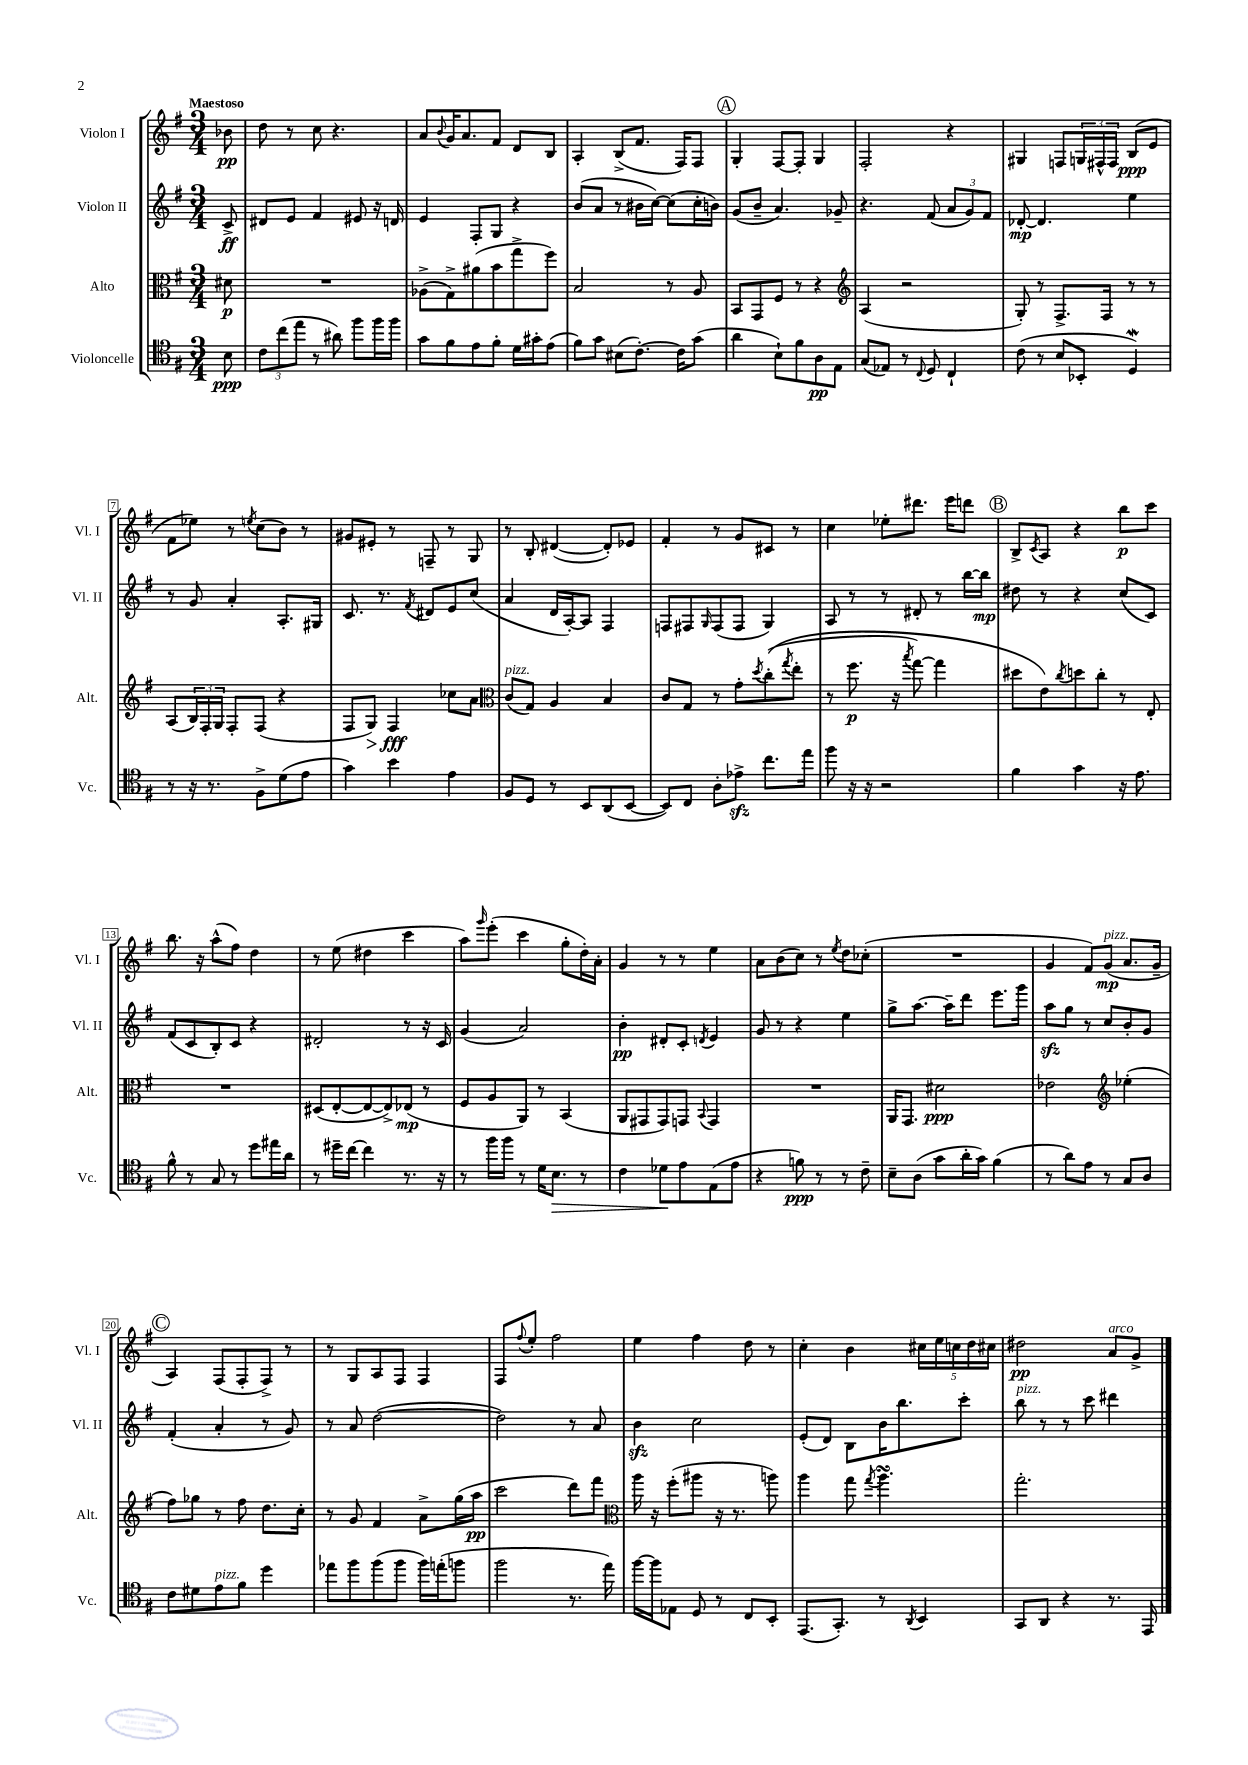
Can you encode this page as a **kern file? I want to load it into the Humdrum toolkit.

**kern	**dynam	**kern	**dynam	**kern	**dynam	**kern	**dynam
*part4	*part4	*part3	*part3	*part2	*part2	*part1	*part1
*staff4	*staff4	*staff3	*staff3	*staff2	*staff2	*staff1	*staff1
*I"Violoncelle	*	*I"Alto	*	*I"Violon II	*	*I"Violon I	*
*I'Vc.	*	*I'Alt.	*	*I'Vl. II	*	*I'Vl. I	*
*clefC4	*	*clefC3	*	*clefG2	*	*clefG2	*
*k[f#]	*	*k[f#]	*	*k[f#]	*	*k[f#]	*
*M3/4	*	*M3/4	*	*M3/4	*	*M3/4	*
=	=	=	=	=	=	=	=
!	!	!	!	!	!	!LO:TX:a:B:t=Maestoso	!
8B\	ppp	8d#X\	p	8c^/	ff	8b-X\	pp
=1	=1	=1	=1	=1	=1	=1	=1
12c\L	.	2.r	.	8d#X/L	.	8dd\	.
(12cc\	.	.	.	.	.	.	.
.	.	.	.	8e/J	.	8r	.
12ee\J	.	.	.	.	.	.	.
8r	.	.	.	4f#/	.	8cc\	.
8a#X\)	.	.	.	.	.	4.r	.
8ff#\L	.	.	.	8e#X/	.	.	.
16ff#\L	.	.	.	16r	.	.	.
16ff#\JJ	.	.	.	16dn/	.	.	.
=2	=2	=2	=2	=2	=2	=2	=2
8g\L	.	(8A-X^\L	.	4e/	.	8a/L	.
.	.	.	.	.	.	8qqb/	.
8f#\	.	8G^\)	.	.	.	16g/K	.
.	.	.	.	.	.	8.a/	.
8e\	.	(8a#X\	.	8F#'/L	.	.	.
8f#'\J	.	8b\	.	8G/J	.	8f#/J	.
16d\LL	.	8gg^\	.	4r	.	8d/L	.
16g#X'\J	.	.	.	.	.	.	.
(8e\J	.	8ff#\J)	.	.	.	8B/J	.
=3	=3	=3	=3	=3	=3	=3	=3
8f#\L)	.	2B/	.	(8b/L	.	4A'/	.
8g\J	.	.	.	8a/J	.	.	.
(8B#X\L	.	.	.	8r	.	(8B^/L	.
[8.c'\J)	.	.	.	16b#X\LL	.	8.f#/J	.
.	.	.	.	[16cc\JJ)	.	.	.
.	.	8r	.	(8cc\L]	.	.	.
16c\KL]	.	.	.	.	.	16F#/KL)	.
(8g\J	.	8A/	.	16cc'\L	.	8F#/J	.
.	.	.	.	16bn\JJ)	.	.	.
!!LO:REH:place=s1:t=A
=4	=4	=4	=4	=4	=4	=4	=4
4a\	.	8BB/L	.	(8g/L	.	4G'/	.
.	.	8GG/	.	8b~/J	.	.	.
8B`\L)	.	8F#/J	.	4.a/)	.	[8F#/L	.
8f#\	.	8r	.	.	.	8F#'/J]	.
8A\	pp	4r	.	.	.	4G/	.
8E\J	.	.	.	8g-X~/	.	.	.
=5	=5	=5	=5	=5	=5	=5	=5
*	*	*clefG2	*	*	*	*	*
(8G/L	.	(4A/	.	4.r	.	2F#'/	.
8E-X/J)	.	.	.	.	.	.	.
8r	.	2r	.	.	.	.	.
8qqC/	.	.	.	.	.	.	.
8D/	.	.	.	(8f#/	.	.	.
4C`/	.	.	.	12a/L	.	4r	.
.	.	.	.	12g/)	.	.	.
.	.	.	.	12f#/J	.	.	.
=6	=6	=6	=6	=6	=6	=6	=6
(8c\	.	8G'/)	.	[8d-X'/	mp	4G#X/	.
8r	.	8r	.	4.d-/]	.	.	.
8B/L	.	8.F#^/L	.	.	.	8Fn/L	.
8BB-X'/J	.	.	.	.	.	24Gn/L	.
.	.	.	.	.	.	24F#X^^/	.
.	.	16F#/Jk	.	.	.	.	.
.	.	.	.	.	.	24F#/JJ	.
4DW/)	.	8r	.	4ee\	.	(8B/L	ppp
.	.	8r	.	.	.	8e/J	.
!!LO:LB:g=z
=7	=7	=7	=7	=7	=7	=7	=7
8r	.	(8A/L	.	8r	.	8f#\L	.
16r	.	24B/L)	.	8g/	.	8ee-X\J)	.
.	.	24F#'/	.	.	.	.	.
8.r	.	.	.	.	.	.	.
.	.	24G/JJ	.	.	.	.	.
.	.	8F#'/L	.	4a'/	.	8r	.
.	.	.	.	.	.	8qeen/	.
8F#^\L	.	(8F#/J	.	.	.	(8cc\L	.
(8d\	.	4r	.	8.A'/L	.	8b\J)	.
8e\J	.	.	.	.	.	8r	.
.	.	.	.	16G#X/Jk	.	.	.
=8	=8	=8	=8	=8	=8	=8	=8
4g\)	.	8F#/L	.	8.c/	.	8g#X/L	.
!	!	!	!LO:HP:b	!	!	!	!
.	.	8G/J)	>	.	.	8e#X'/J	.
.	.	.	.	8.r	.	.	.
4b\	.	4F#/	fff	.	.	8r	.
.	.	.	.	8qf#/	.	.	.
.	.	.	.	8d#X/L	.	8Fn~/	.
4e\	.	8cc-X\L	]	8e/	.	8r	.
.	.	8a\J	.	(8cc/J	.	8G/	.
=9	=9	=9	=9	=9	=9	=9	=9
*	*	*clefC3	*	*	*	*	*
!	!	!LO:TX:a:i:t=pizz.	!	!	!	!	!
8F#/L	.	(8c/L	.	4a/	.	8r	.
8D/J	.	8G/J)	.	.	.	8B'/	.
8r	.	4A/	.	16d/LL	.	([4d#X/	.
.	.	.	.	[16A'/J)	.	.	.
8BB/L	.	.	.	8A/J]	.	.	.
(8AA/	.	4B/	.	4F#/	.	8d#'/L])	.
[8BB/J	.	.	.	.	.	8e-X/J	.
=10	=10	=10	=10	=10	=10	=10	=10
8BB/L])	.	8c/L	.	8Fn/L	.	4f#'/	.
8C/J	.	8G/J	.	8F#X/	.	.	.
.	.	.	.	16qqG/	.	.	.
8A'\L	.	8r	.	(8F#/	.	8r	.
8e-Xzz^\J	.	8g'\L	.	8F#/J	.	8g/L	.
.	.	8qdd/	.	.	.	.	.
8.cc\L	.	((8cc'\	.	4G/)	.	8c#X/J	.
.	.	8qgg/	.	.	.	.	.
.	.	8ee'\J	.	.	.	8r	.
16ee\Jk	.	.	.	.	.	.	.
=11	=11	=11	=11	=11	=11	=11	=11
8ff#\	.	8r	.	8A/	.	4cc\	.
16r	.	8.ff#\	p	8r	.	.	.
16r	.	.	.	.	.	.	.
2r	.	.	.	8r	.	8ee-X'\L	.
.	.	16r	.	.	.	.	.
.	.	8qbb/	.	.	.	.	.
.	.	[8gg\)	.	8d#X'/	.	8.ddd#X\J	.
.	.	4gg\]	.	8r	.	.	.
.	.	.	.	.	.	16eee\KL	.
.	.	.	.	[16bb\LL	.	8dddn\J	.
.	.	.	.	16bb\JJ]	mp	.	.
!!LO:REH:place=s1:t=B
=12	=12	=12	=12	=12	=12	=12	=12
4f#\	.	8dd#X\L	.	8dd#X\	.	8B^/L	.
.	.	.	.	.	.	8qc/	.
.	.	8e\)	.	8r	.	8A/J	.
.	.	8qcc/	.	.	.	.	.
4g\	.	8ddn\	.	4r	.	4r	.
.	.	8cc'\J	.	.	.	.	.
16r	.	8r	.	(8cc/L	.	8bb\L	p
8.e\	.	.	.	.	.	.	.
.	.	8E'/	.	8c/J)	.	8ccc\J	.
!!LO:LB:g=z
=13	=13	=13	=13	=13	=13	=13	=13
8f#^^\	.	2.r	.	(8f#/L	.	8.bb\	.
8r	.	.	.	8c/	.	.	.
.	.	.	.	.	.	16r	.
8G/	.	.	.	8B'/)	.	(8aa^^\L	.
8r	.	.	.	8c/J	.	8ff#\J)	.
8dd\L	.	.	.	4r	.	4dd\	.
16ee#X\L	.	.	.	.	.	.	.
16a\JJ	.	.	.	.	.	.	.
=14	=14	=14	=14	=14	=14	=14	=14
8r	.	(8D#X/L	.	2d#X'/	.	8r	.
16dd#X~\LL	.	[8E'/	.	.	.	(8ee\	.
[16cc\JJ	.	.	.	.	.	.	.
4cc\]	.	8E/_	.	.	.	4dd#X\	.
.	.	8E^/])	.	.	.	.	.
8.r	.	(8E-X/J	mp	8r	.	4ccc\	.
.	.	8r	.	16r	.	.	.
16r	.	.	.	16c/	.	.	.
=15	=15	=15	=15	=15	=15	=15	=15
8r	.	8F#/L	.	(4g/	.	8aa\L)	.
.	.	.	.	.	.	16qqggg/	.
16ff#\LL	.	8A/	.	.	.	(8eee'\J	.
16ff#\JJ	.	.	.	.	.	.	.
8r	.	8AA/J)	.	2a/)	.	4ccc\	.
16d\KL	.	8r	.	.	.	.	.
!	!LO:HP:b	!	!	!	!	!	!
8.B\J	>	.	.	.	.	.	.
.	.	(4BB/	.	.	.	8gg'\L	.
8r	.	.	.	.	.	16dd'\L)	.
.	.	.	.	.	.	16a'\JJ	.
=16	=16	=16	=16	=16	=16	=16	=16
4c\	.	8AA/L	.	4b'\	pp	4g/	.
.	.	8GG#X/	.	.	.	.	.
8d-X\L	.	8GG#/)	.	8d#X'/L	.	8r	.
8e\	]	8GGn/J	.	8c'/J	.	8r	.
.	.	8qqBB/	.	8qdn/	.	.	.
(8E\	.	4GG/	.	4e/	.	4ee\	.
8e\J	.	.	.	.	.	.	.
=17	=17	=17	=17	=17	=17	=17	=17
4r	.	2.r	.	8g/	.	8a\L	.
.	.	.	.	8r	.	(8b\	.
8fn\)	ppp	.	.	4r	.	8cc\J)	.
8r	.	.	.	.	.	8r	.
.	.	.	.	.	.	8qee/	.
8r	.	.	.	4ee\	.	8dd\L	.
8c~\	.	.	.	.	.	(8cc-X'\J	.
=18	=18	=18	=18	=18	=18	=18	=18
8B~\L	.	16AA/KL	.	8gg^\L	.	2.r	.
.	.	8.GG/J	.	.	.	.	.
(8A\J	.	.	.	[8.aa\J	.	.	.
8g\L	.	2d#X\	ppp	.	.	.	.
.	.	.	.	16aa~\KL]	.	.	.
16a'\L	.	.	.	8ddd\J	.	.	.
16g\JJ)	.	.	.	.	.	.	.
(4f#\	.	.	.	8.eee\L	.	.	.
.	.	.	.	16ggg\Jk	.	.	.
=19	=19	=19	=19	=19	=19	=19	=19
8r	.	2e-X\	.	8aazz\L	.	4g/	.
8a\L)	.	.	.	8gg\J	.	.	.
8e\J	.	.	.	8r	.	8f#/L)	.
!	!	!	!	!	!	!LO:TX:a:i:t=pizz.	!
8r	.	.	.	8cc/L	.	(8g/J	mp
*	*	*clefG2	*	*	*	*	*
8G/L	.	(4ee-X'\	.	8b'/	.	8.a/L	.
8A/J	.	.	.	8g/J	.	.	.
.	.	.	.	.	.	16g~/Jk	.
!!LO:LB:g=z
!!LO:REH:place=s1:t=C
=20	=20	=20	=20	=20	=20	=20	=20
8c\L	.	8ff#\L)	.	(4f#'/	.	4A/)	.
8d#X\	.	8gg-X\J	.	.	.	.	.
!LO:TX:a:i:t=pizz.	!	!	!	!	!	!	!
8e\	.	8r	.	4a'/	.	(8F#/L	.
8f#\J	.	8ff#\	.	.	.	8F#'/	.
4dd\	.	8.dd\L	.	8r	.	8F#^/J)	.
.	.	.	.	8g/)	.	8r	.
.	.	16cc'\Jk	.	.	.	.	.
=21	=21	=21	=21	=21	=21	=21	=21
8ee-X\L	.	8r	.	8r	.	8r	.
8ff#\	.	8g/	.	8a/	.	8G/L	.
(8ff#\	.	4f#/	.	([2dd\	.	8A/	.
8ff#\J	.	.	.	.	.	8F#/J	.
16ff#\LL)	.	8a^\L	.	.	.	4F#/	.
(16een'\J	.	.	.	.	.	.	.
8ffn\J	.	(16gg\L	.	.	.	.	.
.	.	16aa\JJ	pp	.	.	.	.
=22	=22	=22	=22	=22	=22	=22	=22
2ff#\	.	2ccc\	.	2dd\])	.	8F#/L	.
.	.	.	.	.	.	8qqff#/	.
.	.	.	.	.	.	8ee'/J	.
.	.	.	.	.	.	2ff#\	.
8.r	.	8ddd\L)	.	8r	.	.	.
.	.	8fff#\J	.	8a/	.	.	.
16ee\)	.	.	.	.	.	.	.
=23	=23	=23	=23	=23	=23	=23	=23
*	*	*clefC3	*	*	*	*	*
[16ff#\LL	.	16aa\	.	4bzz\	.	4ee\	.
16ff#\J]	.	16r	.	.	.	.	.
8E-X\J	.	(8ff#'\L	.	.	.	.	.
8D/	.	8aa#X\J	.	2cc\	.	4ff#\	.
8r	.	16r	.	.	.	.	.
.	.	8.r	.	.	.	.	.
8C/L	.	.	.	.	.	8dd\	.
8BB'/J	.	8aan\)	.	.	.	8r	.
=24	=24	=24	=24	=24	=24	=24	=24
(8.EE/L	.	4aa\	.	(8e'/L	.	4cc'\	.
.	.	.	.	8d/J)	.	.	.
8.GG'/J)	.	.	.	.	.	.	.
.	.	8gg\	.	8B\L	.	4b\	.
.	.	8qgg/	.	.	.	.	.
8r	.	4.aasSSS\	.	16b\K	.	.	.
.	.	.	.	8.bb\	.	.	.
8qAA/	.	.	.	.	.	.	.
4BB/	.	.	.	.	.	20cc#X\LL	.
.	.	.	.	.	.	20ee\	.
.	.	.	.	.	.	20ccn\	.
.	.	.	.	8ccc'\J	.	.	.
.	.	.	.	.	.	20dd\	.
.	.	.	.	.	.	20cc#X\JJ	.
=25	=25	=25	=25	=25	=25	=25	=25
!	!	!	!	!LO:TX:a:i:t=pizz.	!	!	!
8GG/L	.	2.gg'\	.	8bb\	.	2dd#X\	pp
8AA/J	.	.	.	8r	.	.	.
4r	.	.	.	8r	.	.	.
.	.	.	.	8ccc\	.	.	.
!	!	!	!	!	!	!LO:TX:a:i:t=arco	!
8.r	.	.	.	4ddd#X\	.	8a/L	.
.	.	.	.	.	.	8g^/J	.
16EE/	.	.	.	.	.	.	.
==	==	==	==	==	==	==	==
*-	*-	*-	*-	*-	*-	*-	*-
